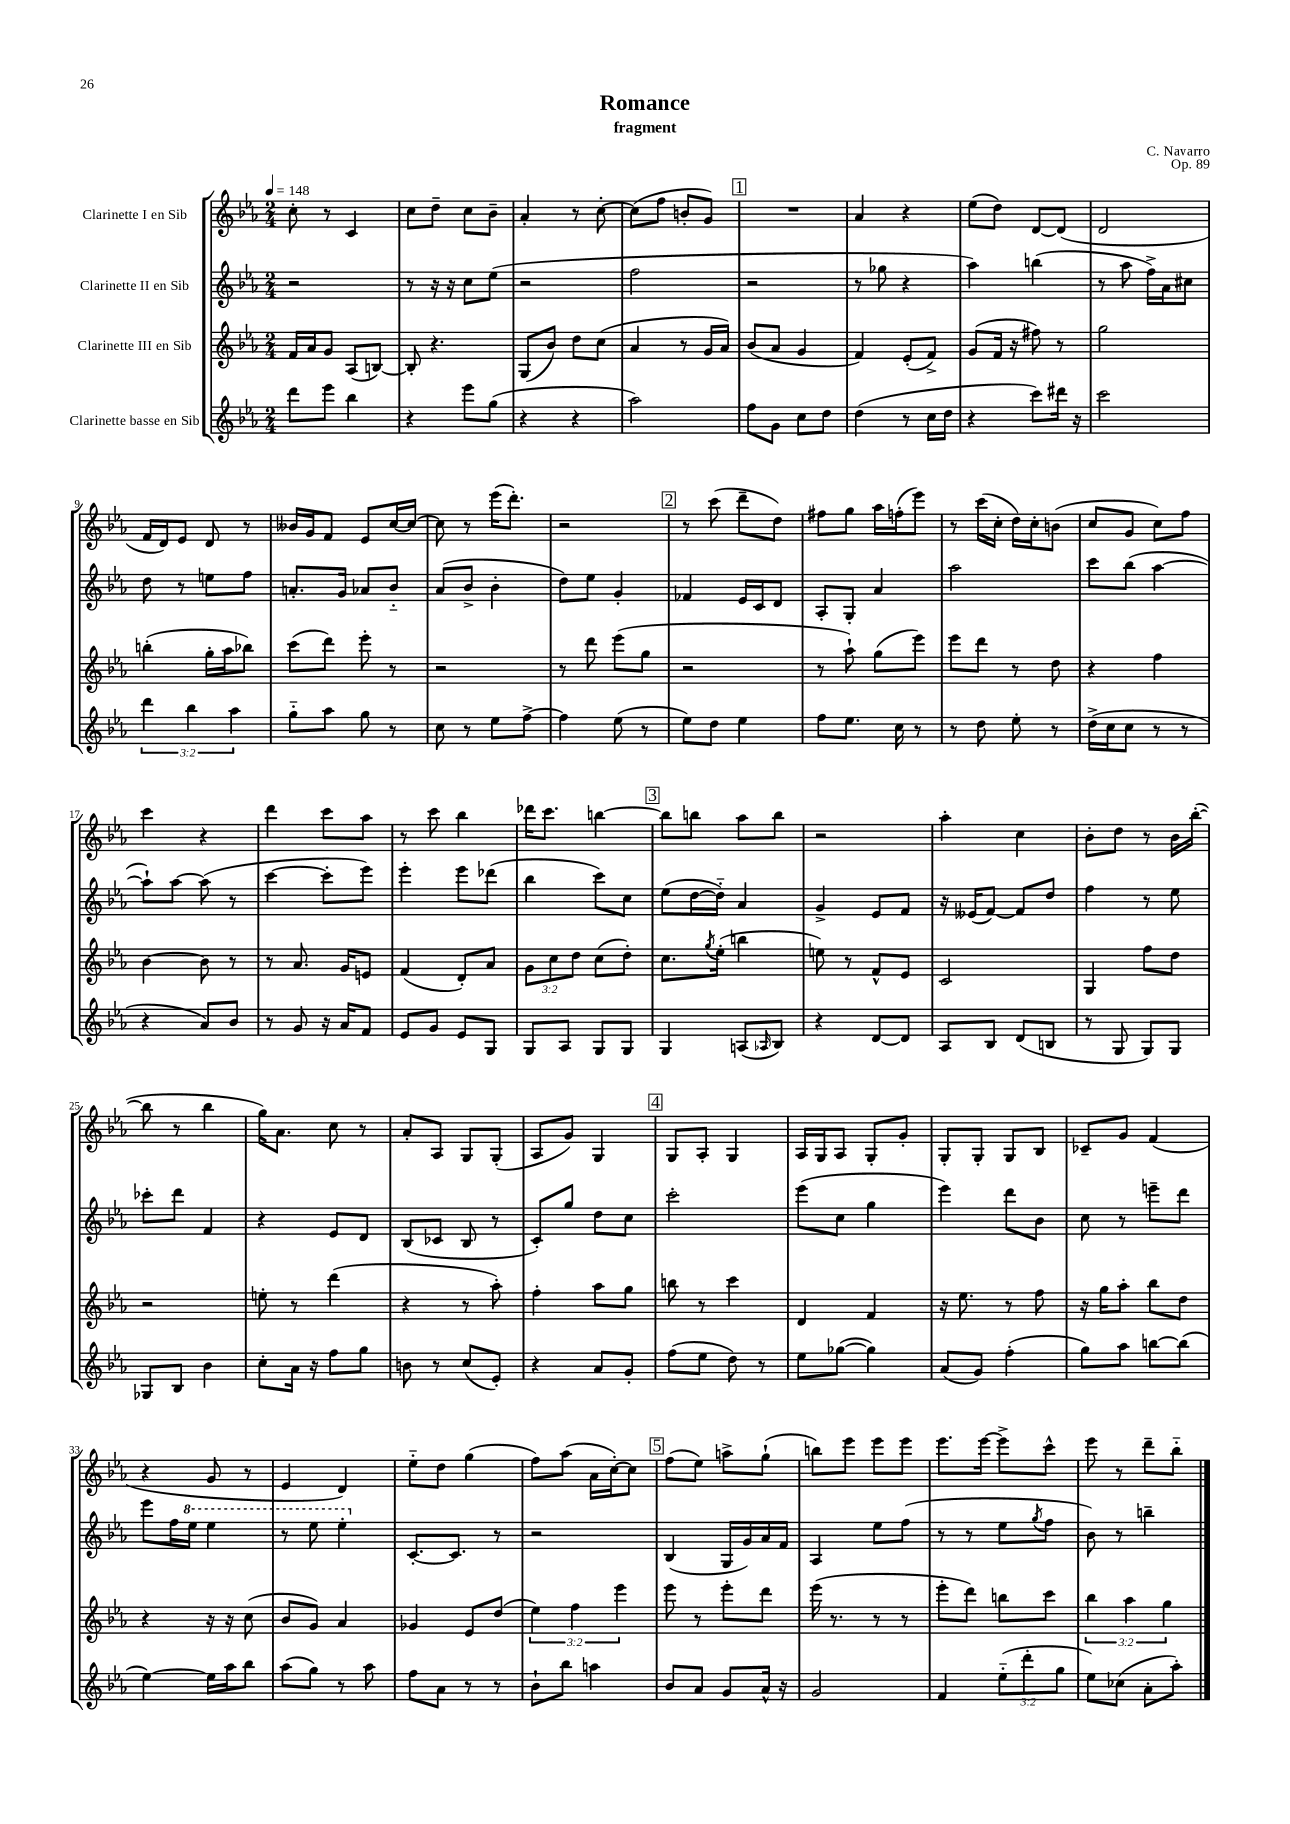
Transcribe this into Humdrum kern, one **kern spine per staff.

**kern	**kern	**kern	**kern
*staff4	*staff3	*staff2	*staff1
*clefG2	*clefG2	*clefG2	*clefG2
*k[b-e-a-]	*k[b-e-a-]	*k[b-e-a-]	*k[b-e-a-]
*M2/4	*M2/4	*M2/4	*M2/4
*MM148	*MM148	*MM148	*MM148
8ddd	16f	2r	8cc'
.	16a-	.	.
8eee-	8g	.	8r
4bb-	(8A-	.	4c
.	[8B)	.	.
=	=	=	=
4r	8B']	8r	8cc
.	4.r	16r	8dd~
.	.	16r	.
8eee-	.	8cc	8cc
(8gg	.	(8ee-	8b-~
=	=	=	=
4r	(8G	2r	4a-'
.	8b-)	.	.
4r	8dd	.	8r
.	(8cc	.	[8cc'
=	=	=	=
2aa-)	4a-	2ff	(8cc]
.	.	.	8ff
.	8r	.	8b'
.	16g	.	8g)
.	16a-)	.	.
=	=	=	=
8ff	(8b-	2r	2r
8g	8a-	.	.
8cc	4g	.	.
8dd	.	.	.
=	=	=	=
(4dd	4f)	8r	4a-
.	.	8gg-	.
8r	(8e-'	4r	4r
16cc	8f^)	.	.
16dd	.	.	.
=	=	=	=
4r	(8g	4aa-)	(8ee-
.	16f	.	8dd)
.	16r	.	.
8ccc)	8ff#)	(4bb	[8d
16ddd#	8r	.	(8d]
16r	.	.	.
=	=	=	=
2ccc	2gg	8r	2d
.	.	8aa-	.
.	.	16ff^)	.
.	.	16a-	.
.	.	8cc#	.
=	=	=	=
6ddd	(4bb'	8dd	16f
.	.	.	16d)
.	.	8r	8e-
6bb-	.	.	.
.	16gg'	8ee	8d
.	16aa-	.	.
6aa-	.	.	.
.	8bb-)	8ff	8r
=	=	=	=
8gg'~	(8ccc	8.a'	16b--
.	.	.	16g
8aa-	8ddd)	.	8f
.	.	16g	.
8gg	8eee-'	8a-	8e-
8r	8r	8b-'~	[16cc
.	.	.	16cc_
=	=	=	=
8cc	2r	(8a-	8cc]
8r	.	8b-^	8r
8ee-	.	4b-'	(16eee-
.	.	.	8.ddd')
[8ff^	.	.	.
=	=	=	=
4ff]	8r	8dd)	2r
.	8ddd	8ee-	.
(8ee-	(8eee-	4g'	.
8r	8gg	.	.
=	=	=	=
8ee-)	2r	4f-	8r
8dd	.	.	(8ccc
4ee-	.	16e-	8ddd~
.	.	16c	.
.	.	8d	8dd)
=	=	=	=
8ff	8r	8A-'	8ff#
8.ee-	8aa-`)	8G'	8gg
.	(8gg	4a-	16aa-
16cc	.	.	(16ff'
8r	8eee-)	.	8eee-)
=	=	=	=
8r	8eee-	2aa-	8r
8dd	8ddd	.	(16ccc
.	.	.	16cc'
8ee-'	8r	.	16dd)
.	.	.	16cc'
8r	8dd	.	(8b
=	=	=	=
(16dd^	4r	8ccc	8cc
16cc	.	.	.
8cc	.	(8bb-	8g
8r	4ff	[4aa-	8cc)
8r	.	.	8ff
=	=	=	=
4r	[4b-	8aa-`])	4ccc
.	.	[8aa-	.
8a-)	8b-]	(8aa-]	4r
8b-	8r	8r	.
=	=	=	=
8r	8r	[4ccc	4ddd
8g	8.a-	.	.
16r	.	8ccc']	8ccc
16a-	16g	.	.
8f	8e	8eee-)	8aa-
=	=	=	=
8e-	(4f	4eee-'	8r
8g	.	.	8ccc
8e-	8d')	8eee-	4bb-
8G	8a-	(8ddd-	.
=	=	=	=
8G	12g	4bb-	16ddd-
.	.	.	8.ccc
.	12cc	.	.
8A-	.	.	.
.	12dd	.	.
8G	(8cc	8ccc)	[4bb
8G	8dd')	8cc	.
=	=	=	=
4G	8.cc	(8ee-	8bb]
.	.	[16dd	8bb
.	8qgg	.	.
.	(16ee-'	16dd'~])	.
(8A	4bb	4a-	8aa-
16qqA-	.	.	.
8B-)	.	.	8bb
=	=	=	=
4r	8ee)	4g^	2r
.	8r	.	.
[8d	8f^^	8e-	.
8d]	8e-	8f	.
=	=	=	=
8A-	2c	16r	4aa-'
.	.	(16e--	.
8B-	.	[8f)	.
(8d	.	8f]	4cc
8B	.	8dd	.
=	=	=	=
8r	4G	4ff	8b-'
8G	.	.	8dd
8G)	8ff	8r	8r
8G	8dd	8ee-	16b-
.	.	.	([16bb-'
=	=	=	=
8G-	2r	8ccc-'	8bb-]
8B-	.	8ddd	8r
4b-	.	4f	4bb-
=	=	=	=
8cc'	8ee'	4r	16gg)
.	.	.	8.a-
16a-	8r	.	.
16r	.	.	.
8ff	(4ddd	8e-	8cc
8gg	.	8d	8r
=	=	=	=
8b	4r	(8B-	8a-'
8r	.	8c-	8A-
(8cc	8r	8B-	8G
8e-')	8aa-')	8r	(8G'
=	=	=	=
4r	4ff'	8c')	8A-
.	.	8gg	8g)
8a-	8aa-	8dd	4G
8g'	8gg	8cc	.
=	=	=	=
(8ff	8bb	2ccc'	8G
8ee-	8r	.	8A-'
8dd)	4ccc	.	4G
8r	.	.	.
=	=	=	=
8ee-	4d	(8eee-	16A-
.	.	.	16G
([8gg-	.	8cc	8A-
4gg-])	4f	4gg	8G'
.	.	.	8g'
=	=	=	=
(8a-	16r	4eee-)	8G'
.	8.ee-	.	.
8g)	.	.	8G'
(4ff'	8r	8ddd	8G
.	8ff	8b-	8B-
=	=	=	=
8gg)	16r	8cc	8c-~
.	16gg	.	.
8aa-	8aa-'	8r	8g
[8bb	8bb-	8eee~	(4f
(8bb]	8dd	8ddd	.
=	=	=	=
[4ee-)	4r	8eee-	4r
.	.	16ff	.
.	.	16eee-	.
16ee-]	16r	4eee-	8g
16aa-	16r	.	.
8bb-	(8cc	.	8r
=	=	=	=
(8aa-	8b-	8r	4e-
8gg)	8g)	8eee-	.
8r	4a-	4eee-'	4d)
8aa-	.	.	.
=	=	=	=
8ff	4g-	[8.c'	8ee-'~
8a-	.	.	8dd
.	.	8.c]	.
8r	8e-	.	(4gg
8r	(8dd	8r	.
=	=	=	=
8b-`	6ee-)	2r	8ff)
8bb-	.	.	(8aa-
.	6ff	.	.
4aa	.	.	16a-
.	.	.	[16cc')
.	6eee-	.	.
.	.	.	8cc]
=	=	=	=
8b-	8eee-	(4B-	(8ff
8a-	8r	.	8ee-)
8g	8eee-'	16G	8aa^
.	.	16g)	.
16a-^^	8ddd	16a-	(8gg`
16r	.	16f	.
=	=	=	=
2g	(16eee-	4A-	8bb)
.	8.r	.	.
.	.	.	8eee-
.	8r	8ee-	8eee-
.	8r	(8ff	8eee-
=	=	=	=
4f	8eee-'	8r	8.eee-
.	8ddd)	8r	.
.	.	.	[16eee-
(12ee-'~	8bb	8ee-	8eee-^]
12ddd'	.	.	.
.	.	8qgg	.
.	8ccc	8ff	8ccc^^
12gg	.	.	.
=	=	=	=
8ee-)	6bb-	8b-)	8eee-
(8cc-	.	8r	8r
.	6aa-	.	.
8a-'	.	4bb~	8ddd~
.	6gg	.	.
8aa-')	.	.	8bb-'~
==	==	==	==
*-	*-	*-	*-
